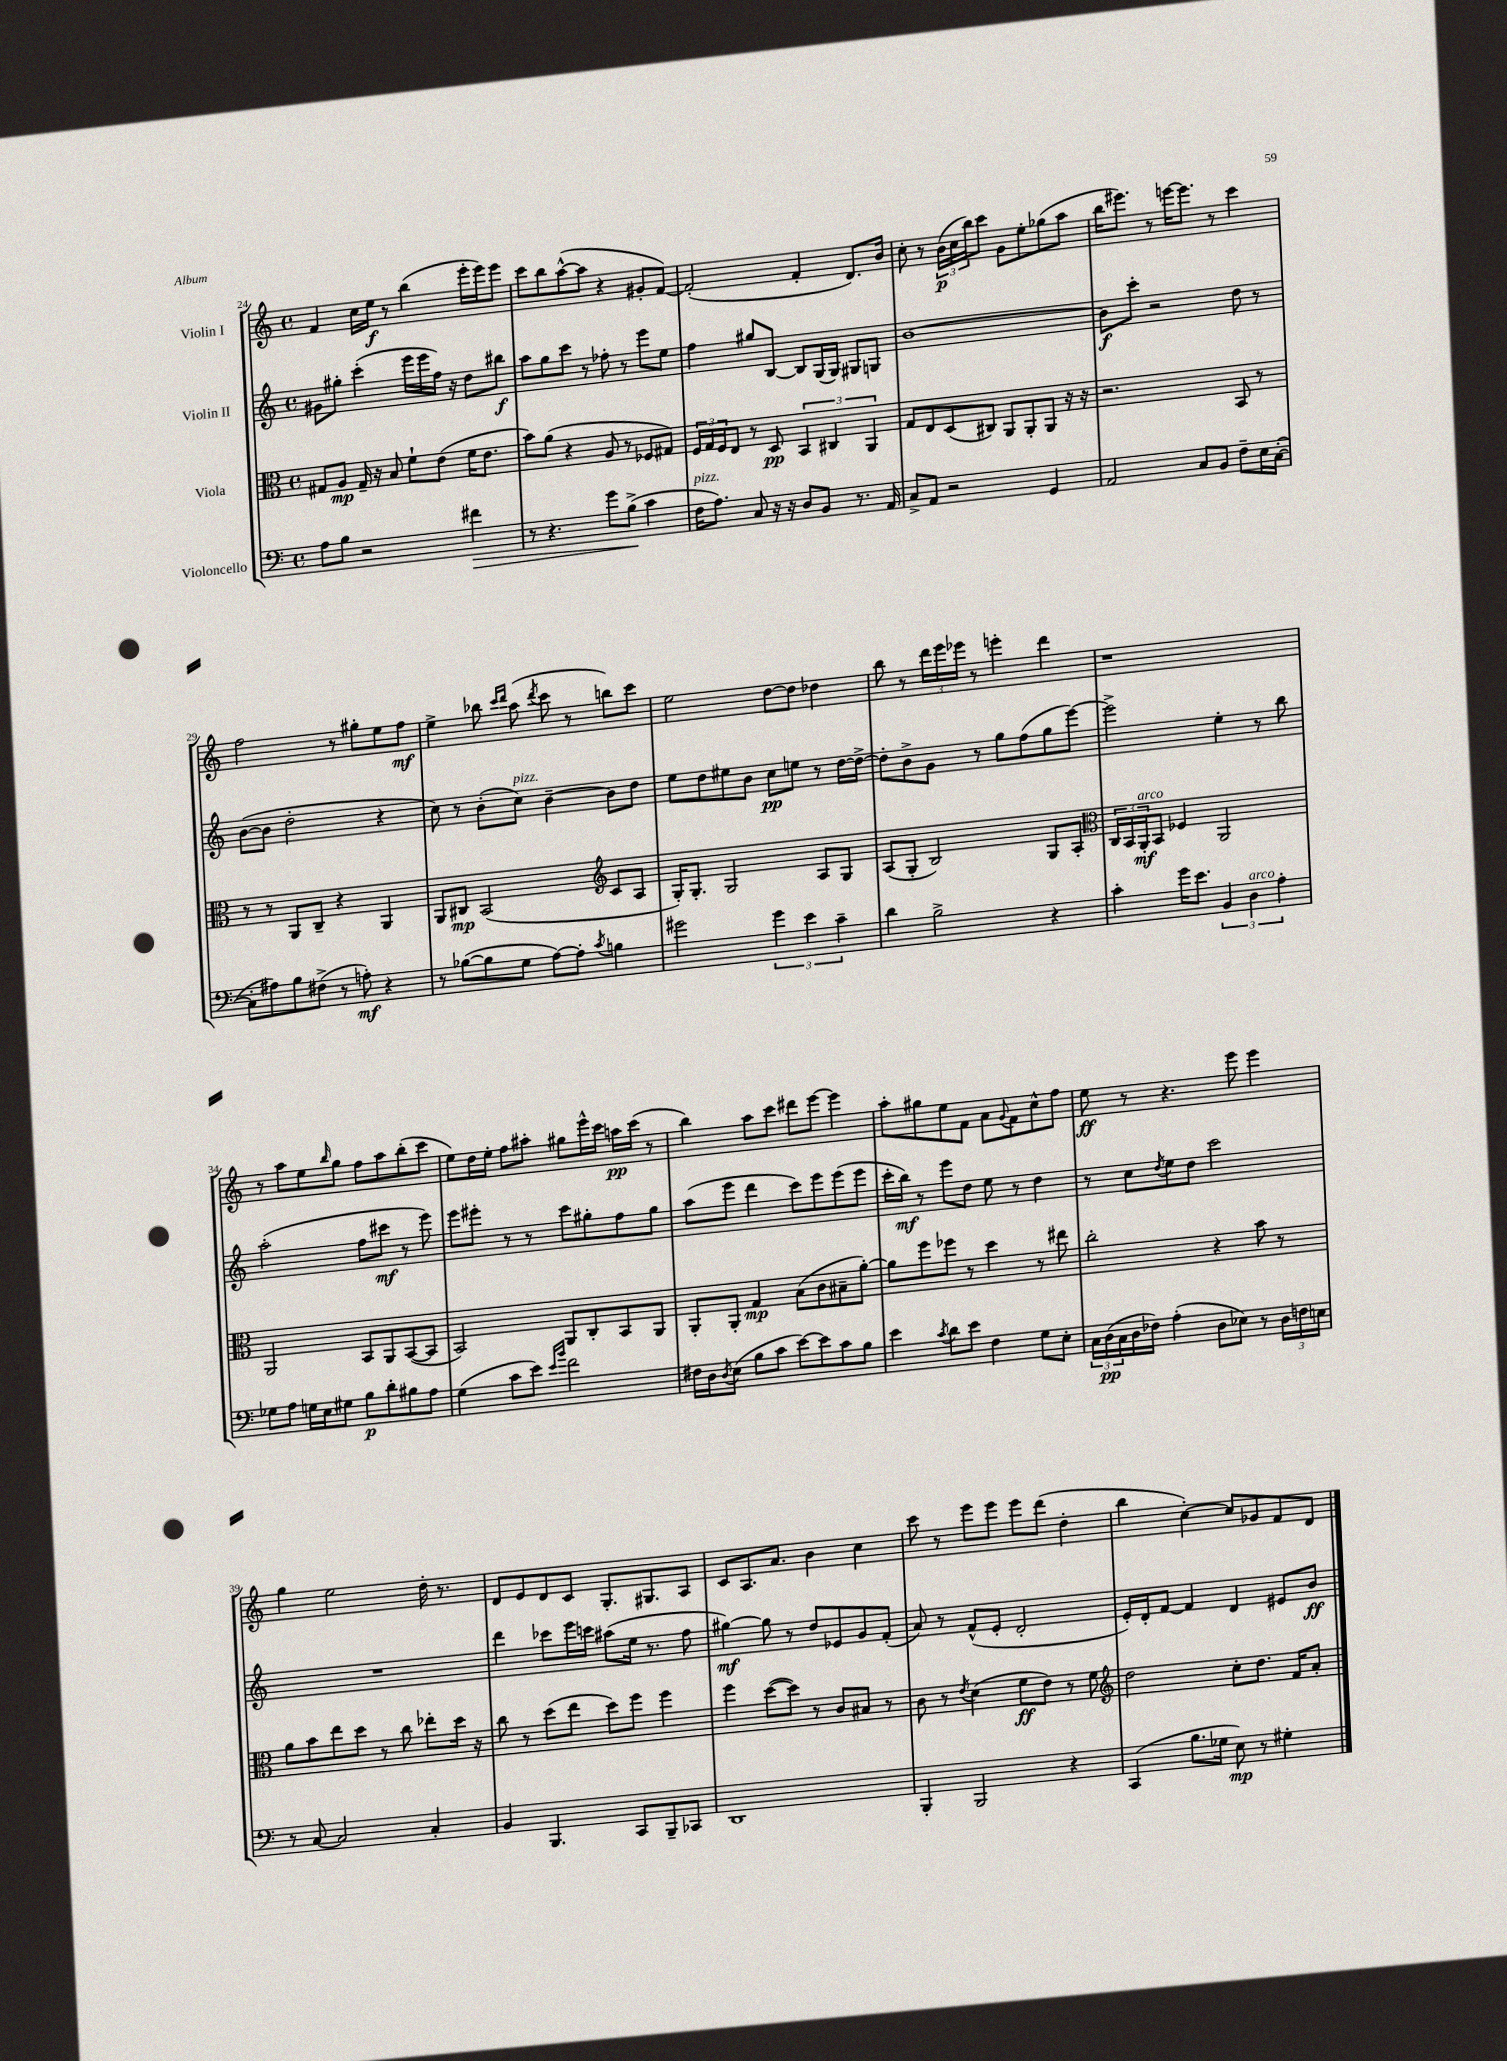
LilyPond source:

<<
\new StaffGroup <<
\new Staff = "s0" \with { instrumentName = "Violin I" } {
    \clef treble \key c \major \defaultTimeSignature \time 4/4
    f'4 c''16 e''16\f r8 b''4( e'''16-. e'''16) e'''8 |
    c'''8 b''8 a''8~-^( a''8 r4 gis'8-. f'8~) |
    f'2-.( f'4-. d'8.) b'16 |
    c''8-. r8 \tuplet 3/2 { b'16\p( c''16 b''16) } c'''8 g'8 e''8-. ges''8( a''8 |
    b''16 eis'''8.) r8 e'''16~ e'''8. r8 c'''4 |
    f''2 r8 gis''8-. e''8 f''8\mf |
    e''4-> bes''8 \grace { c'''16 d'''16 } a''8( \acciaccatura { d'''8 } c'''8 r8 b''8) c'''8 |
    e''2 d''8~ d''8 des''4 |
    b''8 r8 \tuplet 3/2 { d'''16 e'''16 ees'''16 } r8 e'''4-. d'''4 |
    r1 |
    r8 a''8 e''8 \grace { b''16 } g''8 f''8 a''8 b''8-.( c'''8 |
    e''8) d''16 e''16-. f''8 ais''8-. gis''8 e'''16-^ c'''16 a''16\pp c'''16( r8 |
    b''4) a''8 c'''8 dis'''8 e'''8~ e'''4 |
    a''8-. gis''8 e''8 f'8 a'8 \appoggiatura { g'8 } f'8 c''8-^ f''8 |
    e''8\ff r8 r4. e'''8 e'''4 |
    g''4 e''2 d''16-. r8. |
    d'8 e'8 d'8 c'8 g8.-. gis8. a8 |
    c'8 a8. a'8. b'4 c''4 |
    c'''8 r8 e'''8 e'''8 e'''8 d'''8( d''4-. |
    b''4 c''4~-.) c''8 ges'8 f'8 d'8 \bar "|." |
}
\new Staff = "s1" \with { instrumentName = "Violin II" } {
    \clef treble \key c \major \defaultTimeSignature \time 4/4
    gis'8 gis''8-. c'''4-.( e'''16 e'''16 f''16) r16 d''8 bis''8\f |
    a''8 g''8 c'''8 r8 fes''8-. r8 e'''8 e''8 |
    f''4 gis''8 b8~ b8 g16( g16) gis8 g8 |
    b'1~ |
    b'8\f c'''8-. r2 d''8 r8 |
    b'8~( b'8 d''2-. r4 |
    c''8) r8 b'8-.( c''8^\markup { \italic "pizz." }) b'4~-- b'8 d''8 |
    e''8 d''8 eis''8 b'8 c''8\pp e''8 r8 d''16~ d''16~-> |
    d''8-. b'8-> g'8 r8 g''8 f''8( g''8 e'''8~) |
    e'''2-> e''4-. r8 b''8 |
    a''2-.( f''8 cis'''8\mf r8 e'''8) |
    e'''8 eis'''8-. r8 r8 c'''8 gis''8-. f''8 gis''8 |
    a''8( e'''8 d'''4 c'''8) e'''8 e'''8( e'''8 |
    c'''16-. b''16\mf) r8 e'''8 d''8 e''8 r8 d''4 |
    r8 c''8 \acciaccatura { d''8 } e''8 d''8 c'''2 |
    R1 |
    d'''4 ces'''8 e'''16 c'''16 ais''8( e''16 r8. f''8 |
    gis''4~\mf) gis''8 r8 d''8 ees'8 g'8 f'8-.( |
    a'8) r8 f'8-^( e'8-. d'2-. |
    e'16-.) d'16-. f'8~ f'4 d'4 eis'8 b'8\ff \bar "|." |
}
\new Staff = "s2" \with { instrumentName = "Viola" } {
    \clef alto \key c \major \defaultTimeSignature \time 4/4
    gis8 a8\mp gis16-- r16 b8 f'8-! e'8( f'16 e'8. |
    b'8) a'8( r4 a8 r8 fes8 gis8) |
    \tuplet 3/2 { f16 g16 f16 } e8 r8 d8\pp \tuplet 3/2 { b,4 cis4 a,4 } |
    g8 e8 d8( cis8) a,8 a,8-. a,8 r16 r16 |
    r2. b,8 r8 |
    r8 r8 a,8 c8-- r4 a,4 |
    a,8 cis8\mp b,2( \clef treble c'8 a8 |
    g16-.) g8.-. g2 a8 g8 |
    a8( g8-. b2) g8 a8-. |
    \clef alto \tuplet 3/2 { c16 b,16 a,16-.\mf^\markup { \italic "arco" } } b,8 fes4 a,2 |
    a,2 b,8 a,8 b,8~( b,8 |
    b,2) a,8 c8-. b,8 a,8 |
    a,8-. a,8-. g4\mp b8( c'8 bis8-- a'8~-.) |
    a'8 f''8 fes''8 r8 d''4 r8 eis''8 |
    c''2-. r4 b'8 r8 |
    a'8 b'8 e''8 d''8 r8 c''8 ees''8-. d''16 r16 |
    c''8 r8 d''8( e''8 d''8) f''8 f''4 |
    f''4 d''8~( d''8) r8 c'8 bis8 r8 |
    c'8 r8 \acciaccatura { e'8 } d'4( f'8\ff e'8) r8 f'8 |
    \clef treble d''2 c''8-. d''8. f'16 a'8-. \bar "|." |
}
\new Staff = "s3" \with { instrumentName = "Violoncello" } {
    \clef bass \key c \major \defaultTimeSignature \time 4/4
    a8 b8 r2 fis'4\> |
    r8 r4. g'8 b8->\!( c'4 |
    f16^\markup { \italic "pizz." } a8.) c8 r16 r16 d8 b,8 r8. a,16 |
    c8-> a,8 r2 g,4 |
    a,2 c8 b,8 f8-- e16 c16~-.( |
    c8-. ais8) b8 fis8->( r8 a8-.\mf) r4 |
    r8 bes8~( bes8 g8 a8~) a8-. \acciaccatura { c'8 } b4 |
    gis'2 \tuplet 3/2 { gis'4 e'4 c'4-- } |
    d'4 b2-> r4 |
    c'4-. g'16 e'8. \tuplet 3/2 { b,4 d4^\markup { \italic "arco" } a4-. } |
    ges8 a8 g16 e16 gis8 b8\p d'8-. bis8 a8 |
    g4( c'8 e'8) \grace { e'16 b'16 } f'2 |
    fis16 d16 \acciaccatura { d8 } e8( b8 c'8 e'8~) e'8 c'8 b8 |
    e'4 \acciaccatura { c'8 } d'8 e'8 f4 g8 e8-. |
    \tuplet 3/2 { c16 d16\pp( c16 } d16 fes16) a4-.( d8 ees8) r8 \tuplet 3/2 { d16 f16 e16 } |
    r8 c8~ c2 c4-. |
    b,4 b,,4. c,8 b,,8-- ces,8 |
    d,1 |
    b,,4-. b,,2 r4 |
    c,4( b8. ges16 e8\mp) r8 gis4-. \bar "|." |
}
>>
>>
\layout { \context { \Score currentBarNumber = #24 } }
